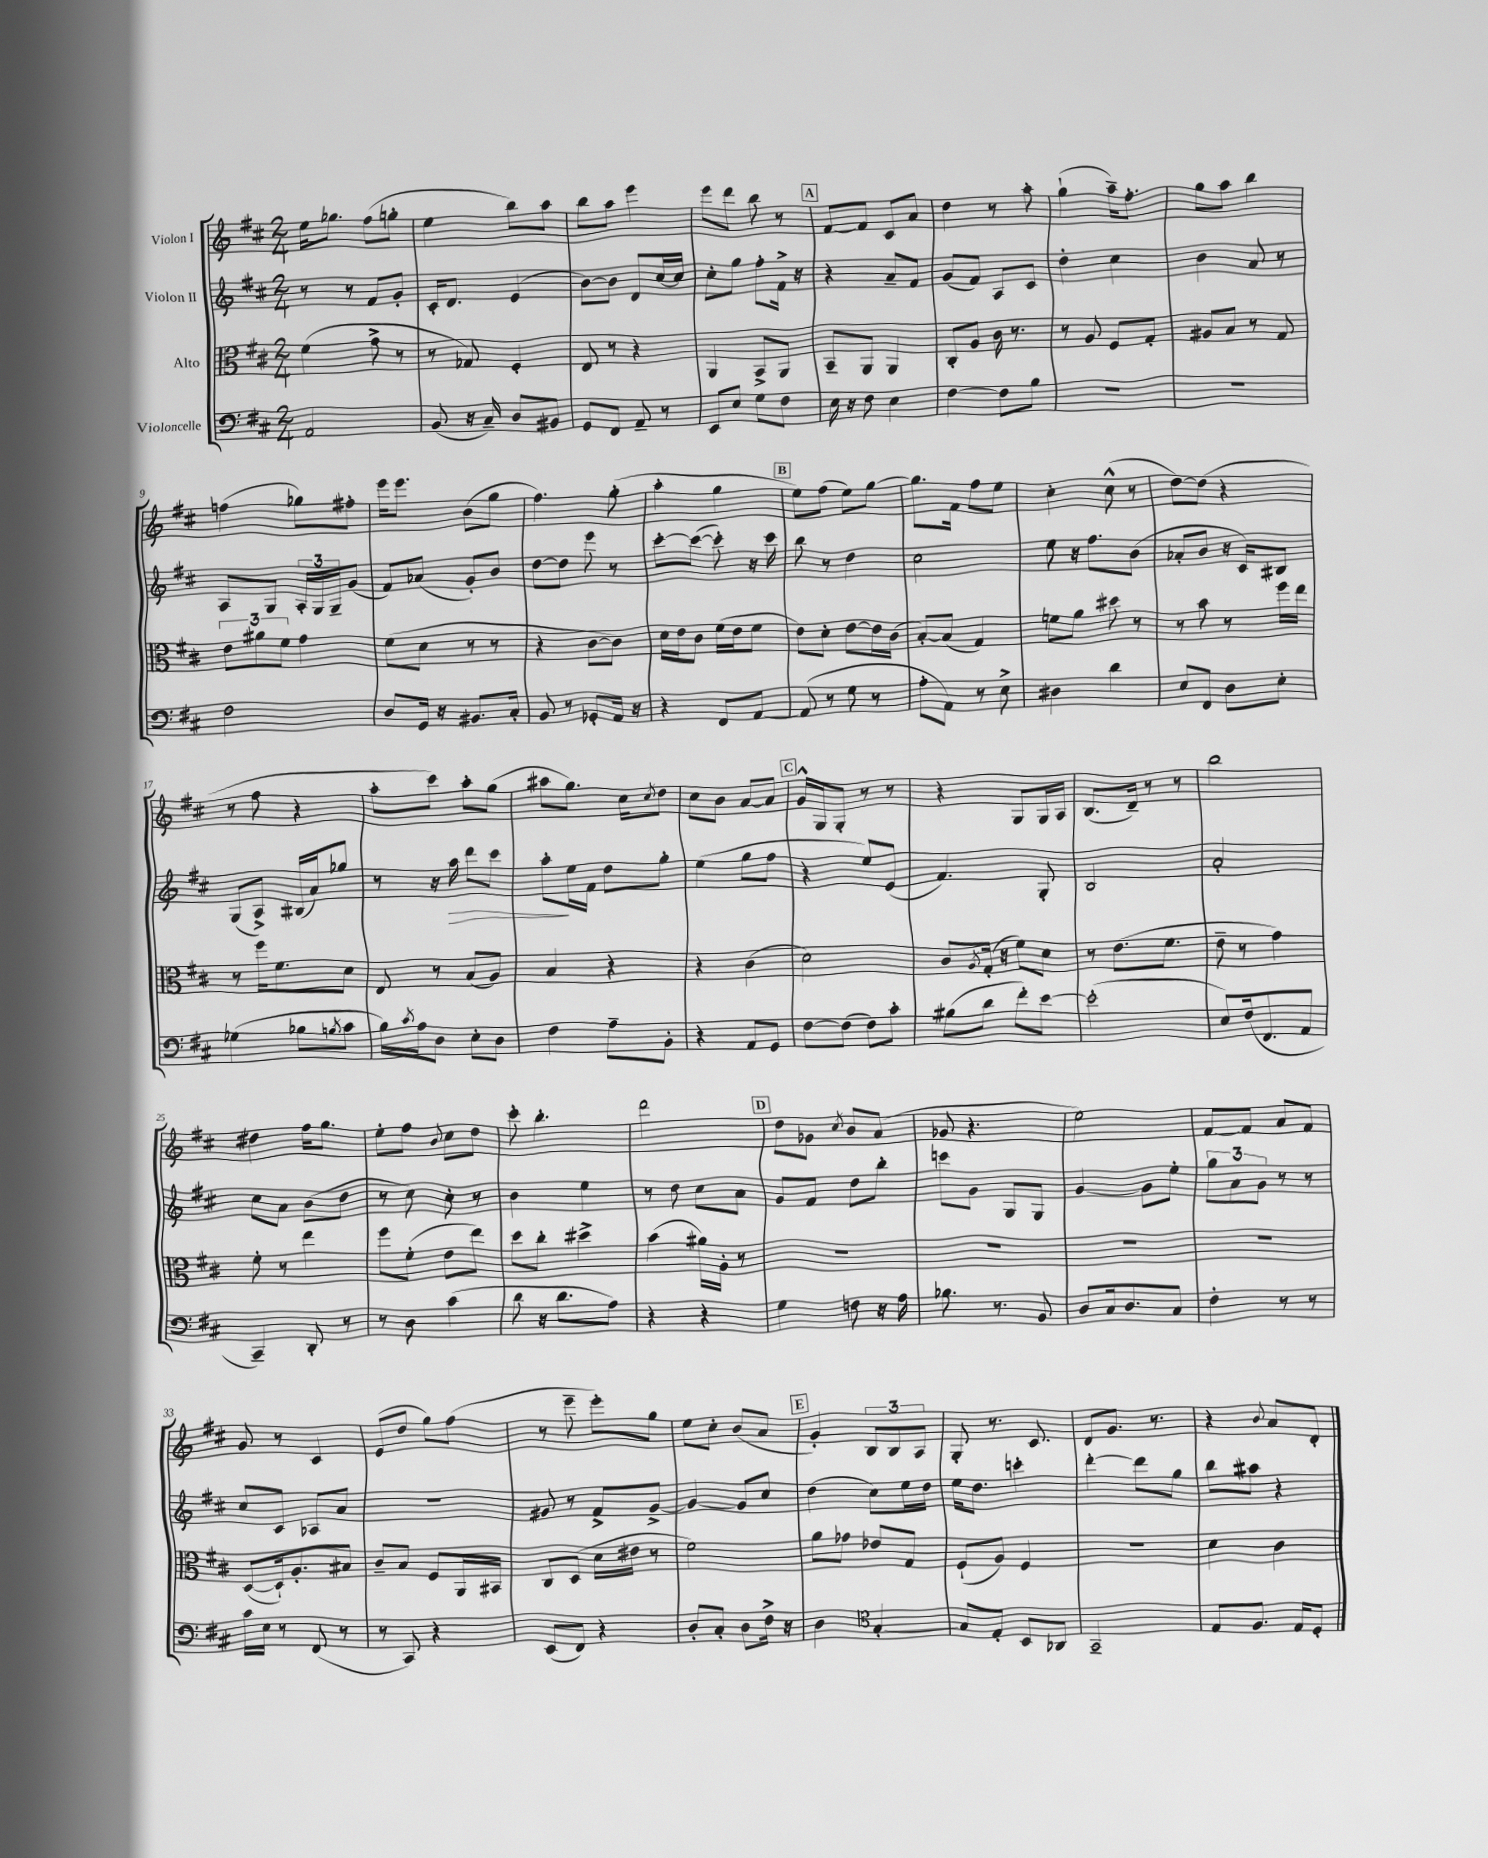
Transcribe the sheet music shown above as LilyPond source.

<<
\new StaffGroup <<
\new Staff = "s0" \with { instrumentName = "Violon I" } {
    \clef treble \key d \major \numericTimeSignature \time 2/4
    e''16 ges''8. fis''8( g''8-. |
    e''4 b''8) a''8 |
    b''8 a''8 e'''4 |
    e'''8 d'''8 b''8 r8 |
    \mark \markup { \box "A" } fis'8~ fis'8 cis'8 a'8 |
    d''4 r8 a''8-. |
    g''4-!( a''16--) fis''8.-. |
    g''8 a''8 b''4 |
    f''4( ges''8) fis''8-. |
    e'''16 e'''8. b'8( g''8 |
    fis''4.) g''8-.( |
    a''4-. g''4 |
    \mark \markup { \box "B" } e''8) fis''8( e''8) g''8~ |
    g''8. fis'16 fis''8 e''8 |
    cis''4-. cis''8-^( r8 |
    d''8~) d''8( r4 |
    r8 fis''8 r4 |
    a''8-. cis'''8) a''8-. g''8( |
    ais''8 g''8.) cis''16 \acciaccatura { cis''8 } d''8 |
    cis''8 b'8 a'8~ a'8 |
    \mark \markup { \box "C" } g'16-^ g16 g8-. r8 r8 |
    r4 g8 g16 a16 |
    b8.( d'16--) r8 r8 |
    b''2 |
    dis''4 fis''16 g''8. |
    e''8-. fis''8 \appoggiatura { b'8 } cis''8 d''8 |
    cis'''8-. b''4.-. |
    d'''2 |
    \mark \markup { \box "D" } d''8 ges'8 \acciaccatura { cis''8 } b'8 a'8( |
    ges'8 r4. |
    e''2) |
    fis'8~ fis'8 a'8 fis'8 |
    g'8 r8 cis'4 |
    e'8( d''8 g''8) fis''8( |
    r8 e'''8-- e'''8-.) g''8 |
    e''8 cis''8-. b'8( a'8 |
    \mark \markup { \box "E" } g'4-.) \tuplet 3/2 { b8 b8 a8 } |
    g8-. r8. cis'8. |
    d'8 g'8. r8. |
    r4 \appoggiatura { b'8 } a'8 d'8-. \bar "|." |
}
\new Staff = "s1" \with { instrumentName = "Violon II" } {
    \clef treble \key d \major \numericTimeSignature \time 2/4
    r8 r8 fis'8 g'8-. |
    cis'16-. d'8. e'4( |
    b'8~) b'8 d'8 cis''16~ cis''16 |
    cis''8-. g''8 fis''8-. fis'16-> r16 |
    \mark \markup { \box "A" } r4 a'8-- fis'8 |
    g'8( fis'8) a8 cis'8 |
    d''4-. cis''4 |
    b'4 a'8 r8 |
    a8 g8 \tuplet 3/2 { a16-. g16 g16-- } g'8( |
    fis'8) aes'8( g'8-.) b'8 |
    d''8~ d''8 e'''8 r8 |
    cis'''8~-. cis'''8~( cis'''8-.) r16 cis'''16 |
    \mark \markup { \box "B" } b''8 r8 d''4 |
    cis''2 |
    e''8 r16 fis''8. b'8( |
    aes'8-. b'8 r16 cis'16) bis8 |
    g8( a8->) bis16( a'16) ges''8 |
    r8 r16 a''16\> d'''8 cis'''8 |
    a''8-.\! e''16 fis'16 d''8 g''8-. |
    e''4( g''8 fis''8 |
    \mark \markup { \box "C" } r4 e''8) e'8( |
    fis'4.) g8-. |
    b2 |
    a'2-. |
    cis''8 a'8 b'8( d''8 |
    r8 cis''8) cis''8-. r8 |
    b'4 e''4 |
    r8 d''8 cis''8 a'8 |
    \mark \markup { \box "D" } g'8 fis'8 d''8 b''8-. |
    c'''8 g'8 g8 g8 |
    g'4~ g'8 e''8-. |
    \tuplet 3/2 { g''8 a'8 g'8 } r8 r8 |
    cis''8 cis'8 aes8 a'8 |
    R2 |
    gis'8 r8 fis'8-> gis'8~-> |
    gis'4~ gis'8 cis''8 |
    \mark \markup { \box "E" } d''4( cis''8) e''16 d''16 |
    e''16 d''8. c'''4-. |
    d'''4~-. d'''8 g''8 |
    b''8 ais''8 r4 \bar "|." |
}
\new Staff = "s2" \with { instrumentName = "Alto" } {
    \clef alto \key d \major \numericTimeSignature \time 2/4
    fis'4( g'8-> r8 |
    r8 ges8) fis4-. |
    e8 r8 r4 |
    a,4 b,8-> a,8 |
    \mark \markup { \box "A" } b,8-- a,8 a,4 |
    cis8-. a8 cis'16 r8. |
    r8 a8 fis8 g8-. |
    ais8 b8 r8 g8 |
    \tuplet 3/2 { e'8 ais'8 fis'8 } g'4 |
    fis'8( d'8 r8 r8 |
    r4 cis'8~ cis'8) |
    d'16 e'16 cis'8 fis'16( e'16 fis'8 |
    \mark \markup { \box "B" } e'8) d'8-. e'8~ e'16 cis'16( |
    b8~-.) b8( g4) |
    f'8 a'8 dis''8 r8 |
    r8 b'8 r8 fis''16 e''16 |
    r8 fis''16 fis'8. d'8 |
    e8 r8 b8( a8) |
    b4 r4 |
    r4 cis'4( |
    \mark \markup { \box "C" } d'2) |
    cis'8 \acciaccatura { a8 } g16-.( r16 fis'8) d'8 |
    r8 e'8.( fis'8. |
    e'8-- r8 g'4) |
    fis'8-. r8 e''4 |
    fis''8 fis'8-.( e'8 e''8) |
    d''8 cis''8-. dis''4-> |
    b'4( ais'16) a16-. r8 |
    \mark \markup { \box "D" } R2 |
    R2 |
    R2 |
    R2 |
    d8~( d16-!) a8.-. bis8 |
    cis'8-- b8 fis8 a,16 bis,16 |
    cis8 d8( d'16 eis'16 r8 |
    fis'2) |
    \mark \markup { \box "E" } a'8 ges'8 ees'8 g8 |
    fis8-!( a8) fis4 |
    R2 |
    d'4 cis'4 \bar "|." |
}
\new Staff = "s3" \with { instrumentName = "Violoncelle" } {
    \clef bass \key d \major \numericTimeSignature \time 2/4
    a,2 |
    b,8( r16 cis16--) d8 bis,8 |
    g,8 fis,8 a,8-- r8 |
    e,8 e8 g8 fis8 |
    \mark \markup { \box "A" } e16 r16 fis8 e4 |
    fis4~ fis8 b8 |
    R2 |
    R2 |
    fis2 |
    d8 g,16 r16 bis,8. cis16-. |
    b,8 r8 ges,8-. a,16 r16 |
    r4 fis,8 a,8~ |
    \mark \markup { \box "B" } a,8( r8 g8 r8 |
    a8-. a,8) r8 e8-> |
    dis4 d'4 |
    e8 fis,8 d8 e8-. |
    ges4( bes8 \acciaccatura { b8 } cis'8 |
    b16) \acciaccatura { cis'8 } a16 d8 e8-. d8 |
    fis4 a8-- b,8-. |
    r4 a,8 g,8 |
    \mark \markup { \box "C" } fis8~ fis8( fis8) cis'8-. |
    bis8( d'8 fis'8-.) e'8~ |
    e'2-.( |
    e8) fis16( fis,8. a,8 |
    cis,4--) d,8-. r8 |
    r8 d8 cis'4( |
    d'8 r16 d'8. a8) |
    r4 r4 |
    \mark \markup { \box "D" } g4 f8 r16 a16 |
    bes8. r8. b,8 |
    d8 cis16 d8. cis8 |
    fis4-. r8 r8 |
    cis'16 e16 r8 fis,8( r8 |
    r8 cis,8) r4 |
    e,8( fis,8) r4 |
    d8-. cis8-. d8 fis16-> r16 |
    \mark \markup { \box "E" } d4 \clef tenor g4~-. |
    g8 e8-. b,8 aes,8 |
    g,2-- |
    e8 fis8. e16 d8-. \bar "|." |
}
>>
>>
